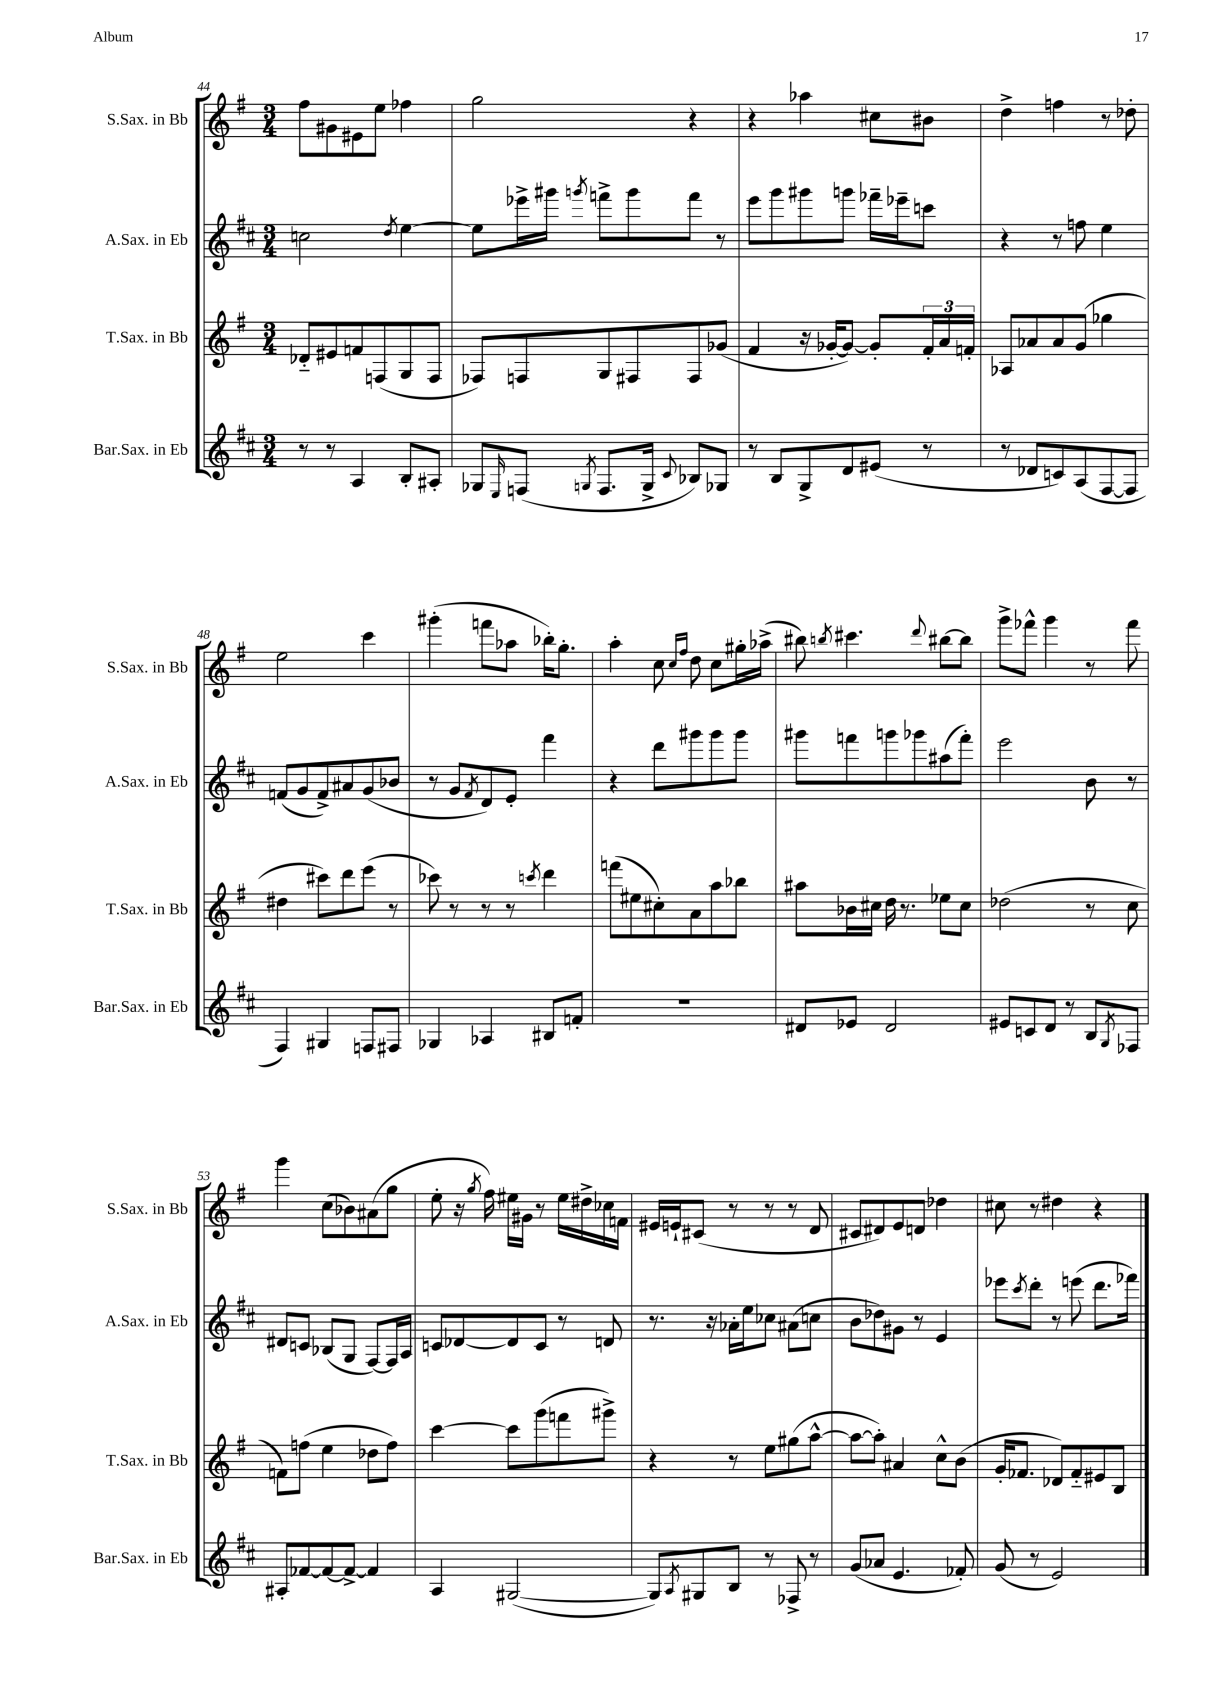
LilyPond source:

<<
\new StaffGroup <<
\new Staff = "s0" \with { instrumentName = "S.Sax. in Bb" shortInstrumentName = "S.Sax. in Bb" } {
    \clef treble \key g \major \numericTimeSignature \time 3/4
    fis''8 gis'8 eis'8 e''8 fes''4 |
    g''2 r4 |
    r4 aes''4 cis''8 bis'8 |
    d''4-> f''4 r8 des''8-. |
    e''2 c'''4 |
    gis'''4-.( f'''8 aes''8 bes''16-.) g''8.-. |
    a''4-. c''8 \grace { c''16 fis''16 } d''8 c''8 gis''16-. aes''16->( |
    bis''8) \acciaccatura { b''8 } cis'''4. \appoggiatura { d'''8 } bis''8~ bis''8 |
    g'''8-> fes'''8-^ g'''4 r8 fes'''8 |
    g'''4 c''8( bes'8) ais'8( g''8 |
    e''8-. r16 \acciaccatura { g''8 } fis''16) eis''16 gis'16 r8 eis''16 dis''16-> ces''16 f'16 |
    eis'16 e'16-! cis'8( r8 r8 r8 d'8 |
    cis'8 dis'8) e'8 d'8 des''4 |
    cis''8 r8 dis''4 r4 \bar "|." |
}
\new Staff = "s1" \with { instrumentName = "A.Sax. in Eb" shortInstrumentName = "A.Sax. in Eb" } {
    \clef treble \key d \major \numericTimeSignature \time 3/4
    c''2 \acciaccatura { d''8 } e''4~ |
    e''8 ees'''16-> gis'''16 \acciaccatura { g'''8 } f'''8-> g'''8 f'''8 r8 |
    e'''8 g'''8 gis'''8 g'''8 fes'''16-- ees'''16-- c'''8 |
    r4 r8 f''8 e''4 |
    f'8( g'8 f'8->) ais'8 g'8( bes'8 |
    r8 g'8 \acciaccatura { fis'8 } d'8) e'8-. fis'''4 |
    r4 d'''8 gis'''8 gis'''8 gis'''8 |
    gis'''8 f'''8 g'''8 ges'''8 ais''8( f'''8-.) |
    e'''2 b'8 r8 |
    dis'8 c'8 bes8( g8 fis8~) fis16 a16 |
    c'8 des'8~ des'8 c'8 r8 d'8 |
    r8. r16 aes'16-. e''16 ces''8 ais'8( c''8 |
    b'8 des''8) gis'8 r8 e'4 |
    ees'''8 \acciaccatura { cis'''8 } d'''8-. r8 e'''8( d'''8. fes'''16) \bar "|." |
}
\new Staff = "s2" \with { instrumentName = "T.Sax. in Bb" shortInstrumentName = "T.Sax. in Bb" } {
    \clef treble \key g \major \numericTimeSignature \time 3/4
    des'8-_ eis'8 f'8 f8( g8 f8 |
    fes8) f8 g8 fis8 fis8 ges'8( |
    fis'4 r16 ges'16~-. ges'8~) ges'8-. \tuplet 3/2 { fis'16-. a'16 f'16-. } |
    aes8 aes'8 aes'8 g'8( ges''4 |
    dis''4 cis'''8) d'''8 e'''8( r8 |
    ces'''8) r8 r8 r8 \acciaccatura { c'''8 } d'''4 |
    f'''8( eis''8 cis''8-.) a'8 a''8 bes''8 |
    ais''8 bes'16 cis''16 d''16 r8. ees''8 cis''8 |
    des''2( r8 c''8 |
    f'8) f''8( e''4 des''8 f''8) |
    c'''4~ c'''8 g'''8( f'''8 gis'''8->) |
    r4 r8 e''8 gis''8( a''8~-^ |
    a''8~ a''8-.) ais'4 c''8-^ b'8( |
    g'16-. fes'8. des'8) fes'8-_ eis'8 b8 \bar "|." |
}
\new Staff = "s3" \with { instrumentName = "Bar.Sax. in Eb" shortInstrumentName = "Bar.Sax. in Eb" } {
    \clef treble \key d \major \numericTimeSignature \time 3/4
    r8 r8 a4 b8-. ais8-. |
    ges8 \grace { e16 } f8( \acciaccatura { g8 } f8. g16-> \appoggiatura { cis'8 } bes8) ges8 |
    r8 b8 g8-> d'8 eis'8( r8 |
    r8 des'8 c'8) a8( fis8~ fis8 |
    fis4) gis4 f8 fis8 |
    ges4 aes4 bis8 f'8-. |
    R2. |
    dis'8 ees'8 dis'2 |
    eis'8 c'8 d'8 r8 b8 \acciaccatura { g8 } fes8 |
    ais8-. fes'8~ fes'8~ fes'8~-> fes'4 |
    a4 gis2~( |
    gis8) \acciaccatura { a8 } gis8 b8 r8 fes8-> r8 |
    g'8( aes'8 e'4. fes'8-.) |
    g'8( r8 e'2) \bar "|." |
}
>>
>>
\layout { \context { \Score currentBarNumber = #44 } }
